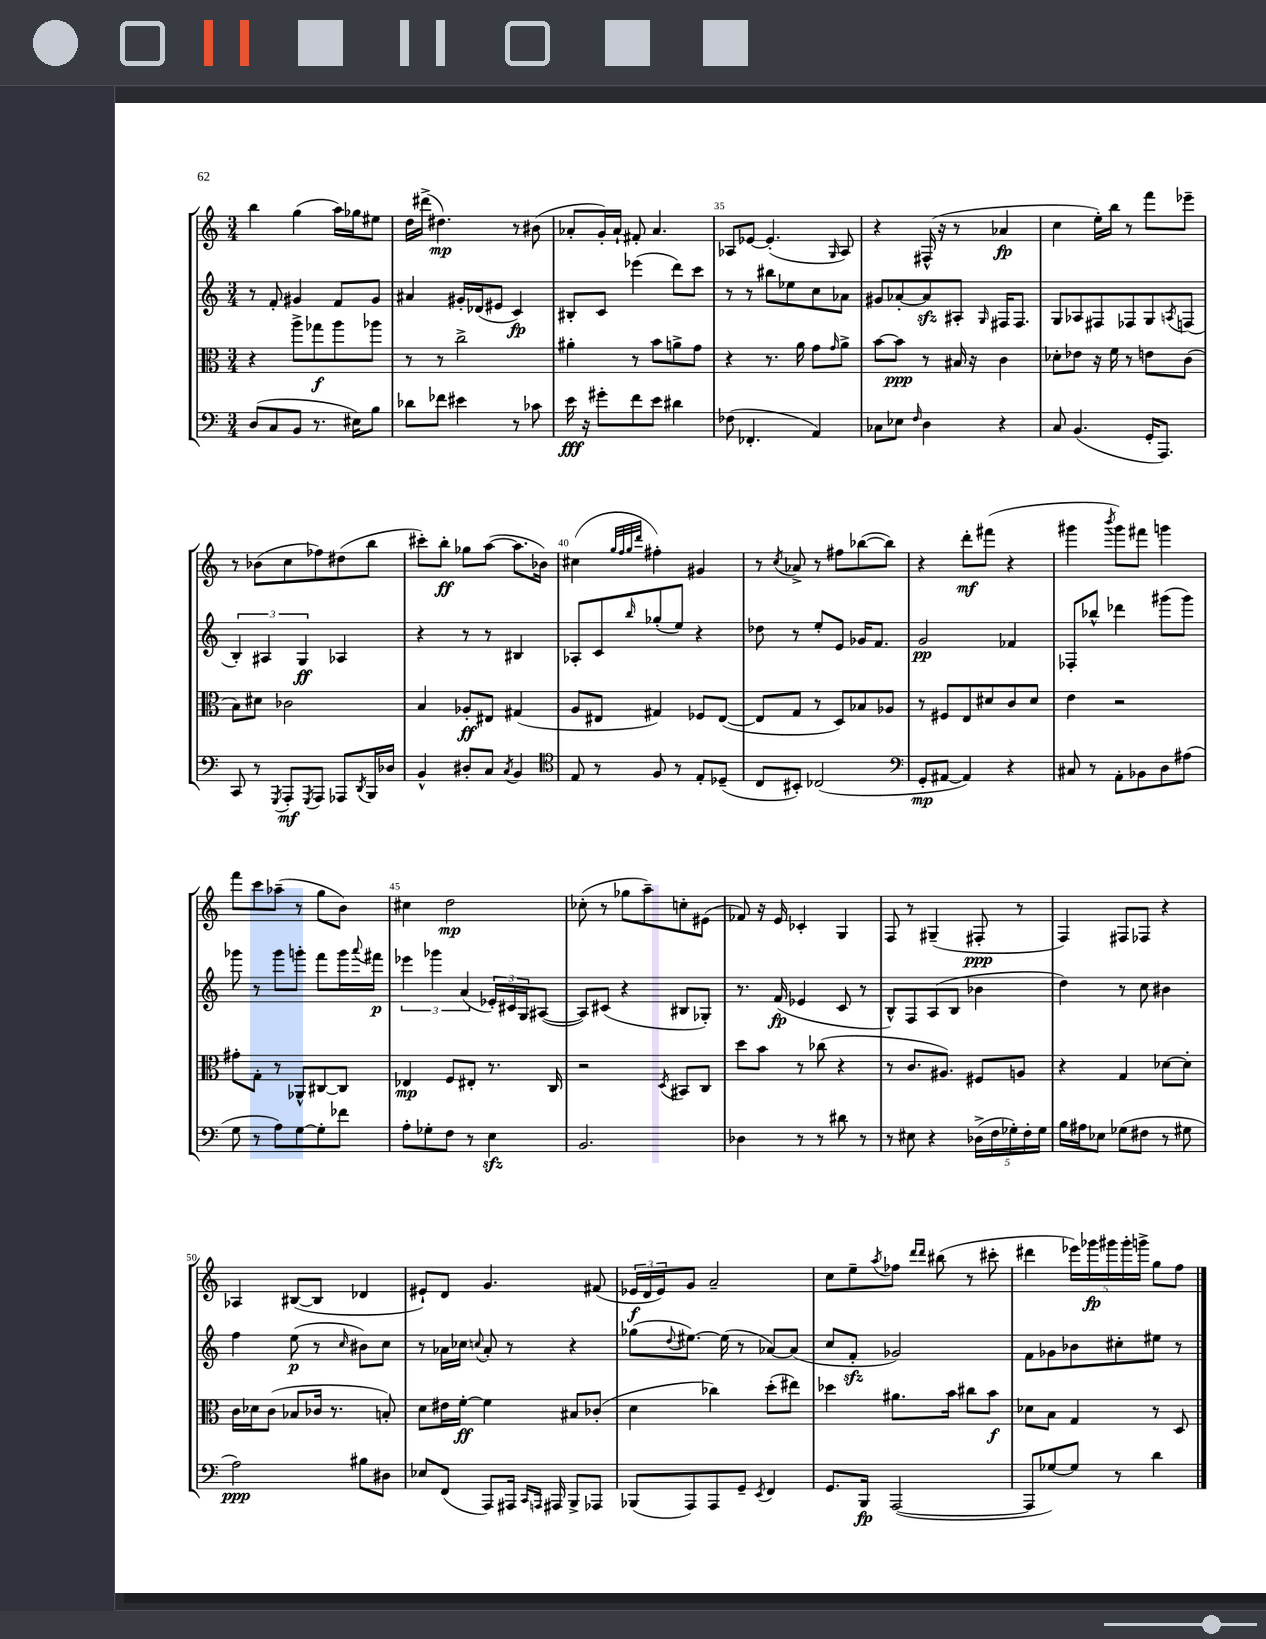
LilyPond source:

<<
\new StaffGroup <<
\new Staff = "s0" {
    \clef treble \key c \major \numericTimeSignature \time 3/4
    b''4 g''4( a''16) ges''16 eis''8 |
    d''16 dis'''16->( dis''4.\mp) r8 bis'8( |
    aes'8-. g'16-.) aes'16-! fis'8-. aes'4. |
    aes8 ees'8~ ees'4.-.( \grace { g16 } aes8) |
    r4 fis16-^( r16 r8 aes'4\fp |
    c''4 e''16-.) b''16 r8 f'''8 ees'''8-- |
    r8 bes'8( c''8 fes''8) dis''8( b''8 |
    cis'''8-.) b''8-.\ff ges''8 a''8~( a''8. bes'16) |
    cis''4( \grace { g''32 f''32 g''32 d'''32 } fis''4-.) gis'4 |
    r8 \acciaccatura { c''8 } aes'8-> r8 fis''8 bes''8~( bes''8) |
    r4 d'''8-.\mf fis'''8( r4 |
    gis'''4 \acciaccatura { b'''8 } gis'''8) fis'''8 g'''4 |
    f'''8 c'''8 aes''8--( r8 g''8 b'8) |
    cis''4 d''2\mp |
    ces''8-.( r8 ges''8 a''8--) c''8-. eis'8( |
    fes'8) r16 e'16 ces'4-. g4 |
    f8 r8 gis4--( fis8-.\ppp r8 |
    f4) fis8 fes8 r4 |
    aes4 bis8~( bis8 des'4 |
    eis'8-!) d'8 g'4. fis'8( |
    \tuplet 3/2 { ees'16\f d'16 ees'16) } g'8 a'2-- |
    c''8 e''8-- \acciaccatura { a''8 } fes''8 \grace { d'''16 d'''16 } bis''8( r8 cis'''8-. |
    dis'''4 \tuplet 5/4 { ees'''16) ges'''16\fp gis'''16 gis'''16-. g'''16-> } g''8 f''8 \bar "|." |
}
\new Staff = "s1" {
    \clef treble \key c \major \numericTimeSignature \time 3/4
    r8 f'8-. gis'4 f'8 gis'8 |
    ais'4 gis'16-. des'16( eis'8 c'4\fp) |
    bis8-. c'8 ees'''4( d'''8) c'''8 |
    r8 r8 bis''8 ees''8 c''8 aes'8 |
    gis'8 aes'8~-. aes'8\sfz ais8-. \grace { g16 } fis16 fis8. |
    g8 aes8 fis8 fes8 g8 \acciaccatura { a8 } f8( |
    \tuplet 3/2 { b4-.) ais4 g4\ff } aes4 |
    r4 r8 r8 bis4 |
    aes8-. c'8 \grace { b''16 } ges''8-.( e''8) r4 |
    des''8 r8 e''8-. e'8 ges'16 f'8. |
    g'2\pp fes'4 |
    fes8-. bes''8-^ des'''4 gis'''8( gis'''8) |
    ges'''8 r8 ges'''8 g'''8-. f'''8 g'''16 \appoggiatura { a'''8 } fis'''16\p |
    \tuplet 3/2 { ees'''4 ges'''4 a'4( } \tuplet 3/2 { ees'16-.) cis'16 g16 } ais8~( |
    ais8) cis'8( r4 bis8 ges8-.) |
    r8. f'16\fp( ees'4 c'8 r8 |
    b8-^) f8 a8( b8 bes'4 |
    d''4) r8 c''8 bis'4 |
    f''4 e''8\p( r8 \grace { c''16 } bis'8) c''8 |
    r8 aes'16 ces''16 \appoggiatura { c''8 } aes'8-. r8 r4 |
    ges''8( \appoggiatura { d''8 } eis''8.~) eis''16( r8 aes'8~) aes'8( |
    c''8 f'8-.\sfz ges'2) |
    f'8 ges'8 bes'8 cis''8-. eis''8 r8 \bar "|." |
}
\new Staff = "s2" {
    \clef alto \key c \major \numericTimeSignature \time 3/4
    r4 a''8-> ges''8\f a''8 aes''8 |
    r8 r8 c''2-> |
    ais'4-. r8 b'8 a'8-> g'8 |
    r4 r8. a'16 g'8 \grace { g'16 } a'8-> |
    b'8~ b'8\ppp r8 bis16 r16 c'4 |
    des'8-. ees'8 r16 f'16 r8 e'8 c'8( |
    b8) dis'8 ces'2 |
    b4 aes8-.\ff eis8 gis4( |
    a8 eis8 gis4) fes8 eis8~( |
    eis8 g8 r8 d8) bes8 aes8 |
    r8 fis8 e8 dis'8 c'8 dis'8 |
    e'4 r2 |
    gis'8-. g8-. r8 aes,8-^ cis8~ cis8 |
    ees4\mp f8 eis8-. r8. c16 |
    r2 \acciaccatura { d8 } bis,8 c8 |
    d''8 b'8 r8 ces''8( r4 |
    r8 c'8. ais8.) fis8 a8 |
    r4 g4 des'8~ des'8-. |
    c'16 des'16 c'8( bes8 ces'16 r8. b8-.) |
    d'8 eis'16 f'16~-.\ff f'4 bis8 ces'8-.( |
    d'4 ces''4) d''8-.( eis''8) |
    des''4 ais'8. b'16 cis''8 b'8\f |
    des'8 b8 g4 r8 d8 \bar "|." |
}
\new Staff = "s3" {
    \clef bass \key c \major \numericTimeSignature \time 3/4
    d8( c8 b,8 r8. eis16) b8 |
    des'8 fes'8 eis'4 r8 ces'8 |
    e'16\fff r16 gis'8-. f'8 e'8 dis'4 |
    fes8( fes,4.-. a,4) |
    ces8 ees8 \grace { f16 } d4 r4 |
    c8 b,4.( g,16-. a,,8.) |
    c,8 r8 \acciaccatura { g,,8 } a,,8-.\mf \acciaccatura { g,,8 } a,,8 aes,,8 \acciaccatura { d,8 } b,,16 des16 |
    b,4-^ dis8-. c8 \acciaccatura { c8 } b,4 |
    \clef tenor e8 r8 f8 r8 e8-. des8--( |
    c8 bis,8-.) ces2( |
    \clef bass g,8-.\mp ais,8~ ais,4) r4 |
    cis8 r8 a,8-. bes,8 d8 ais8( |
    g8 r8 a8) g8~ g8-. fes'8 |
    a8-. ges8-. f8 r8 e4\sfz |
    b,2. |
    des4 r8 r8 dis'8 r8 |
    r8 eis8 r4 \tuplet 5/4 { des16->( f16 ges16-.) f16-. ges16 } |
    b16 ais16 ees8 ges8( fis8 r8 gis8 |
    a2\ppp) bis8 dis8 |
    ees8 f,8( a,,8) ais,,16 \grace { c,16 a,,16 } ais,,16 b,,8-> aes,,8 |
    bes,,8( a,,8) a,,8 g,8-- \acciaccatura { e,8 } f,4 |
    g,8. b,,16\fp a,,2~( |
    a,,8 ges8~) ges8 r8 d'4 \bar "|." |
}
>>
>>
\layout { \context { \Score currentBarNumber = #32 \override BarNumber.break-visibility = ##(#f #t #t) barNumberVisibility = #(every-nth-bar-number-visible 5) } }
